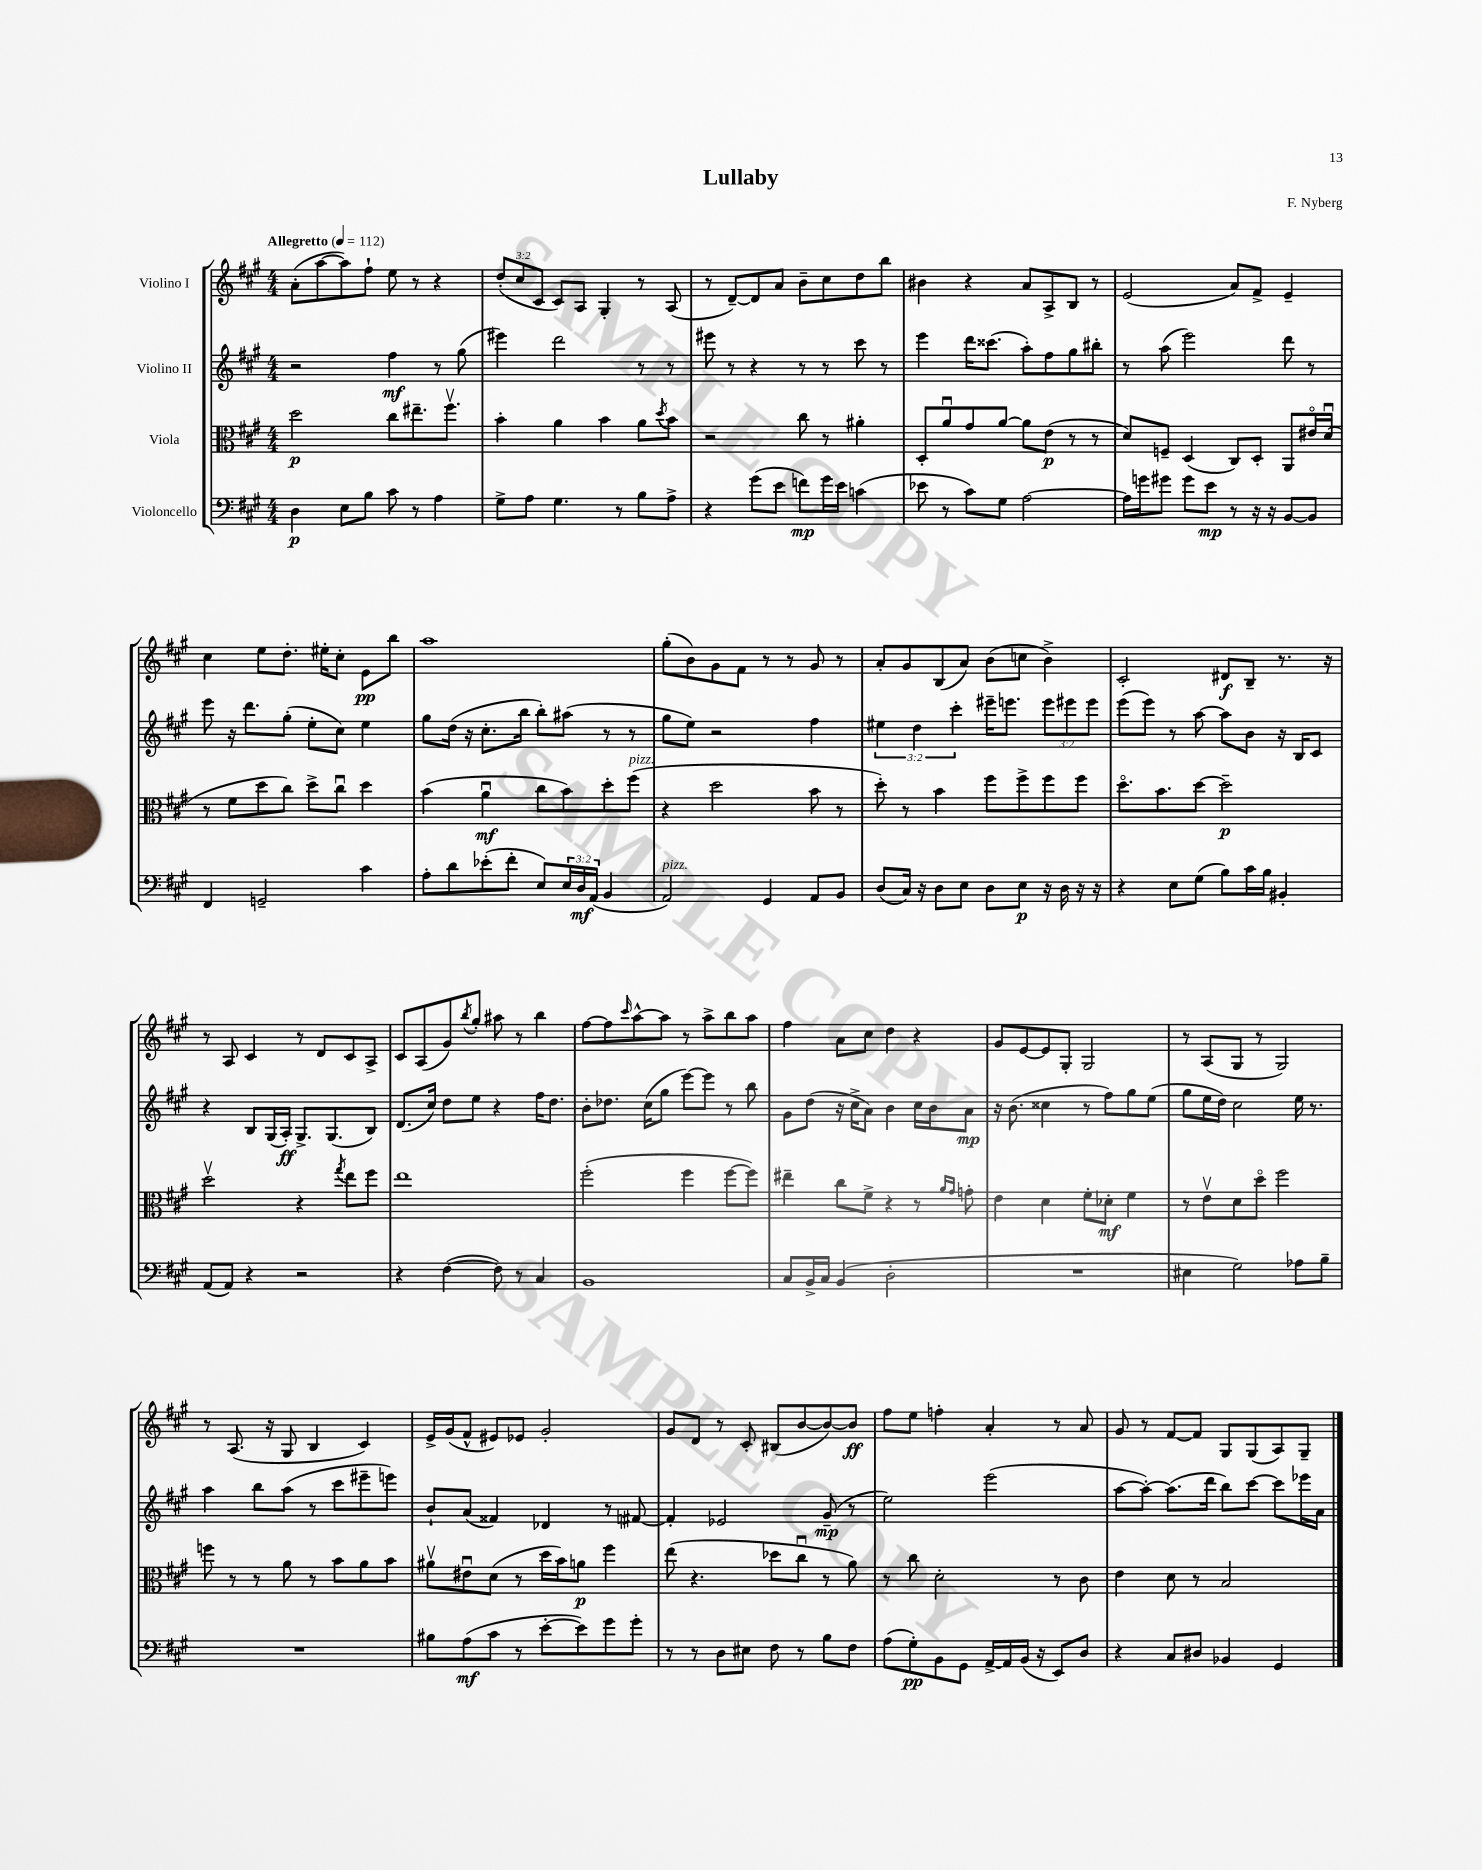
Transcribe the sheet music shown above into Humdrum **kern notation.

**kern	**kern	**kern	**kern
*staff4	*staff3	*staff2	*staff1
*clefF4	*clefC3	*clefG2	*clefG2
*k[f#c#g#]	*k[f#c#g#]	*k[f#c#g#]	*k[f#c#g#]
*M4/4	*M4/4	*M4/4	*M4/4
*MM112	*MM112	*MM112	*MM112
4D\	2dd\	2r	(8a'\L
.	.	.	[8aa\
8E\L	.	.	8aa\])
8B\J	.	.	8ff#`\J
8c#\	8cc#\L	4ff#\	8ee\
8r	8.ee#~\	.	8r
4A\	.	8r	4r
.	8.ff#v\J	.	.
.	.	(8gg#\	.
=	=	=	=
8G#^\L	4b'\	4eee#\)	(12dd'/L
.	.	.	12cc#/
8A\J	.	.	.
.	.	.	12c#/J
4.G#\	4a\	2ddd\	8c#/L)
.	.	.	8A/J
.	4b\	.	4G#'/
8r	.	.	.
8B\L	8a\L	8r	8r
.	8qdd/	.	.
8A^\J	8b\J	8r	(8A/
=	=	=	=
4r	2r	8eee#\	8r
.	.	8r	[8d~/L)
(8g#\L	.	4r	8d/]
8e\J	.	.	8a/J
8f\L)	8cc#\	8r	8b~\L
16g#\L	8r	8r	8cc#\
16e\JJ	.	.	.
(4c\	4a#'\	8ccc#\	8dd\
.	.	8r	8bb\J
=	=	=	=
8e-\	8D'/L	4eee\	4b#\
8r	8au/	.	.
8c#\L)	8g#/	16ddd\LK	4r
.	.	(8.ccc##\J	.
8G#\J	[8a/J	.	.
[2A\	8a\]L	8aa'\L)	8a/L
.	(8e\J	8ff#\	8A^/
.	8r	8gg#\	8B/J
.	8r	8bb#'\J	8r
=	=	=	=
16A\]LL	8d/L)	8r	(2e/
16g\J	.	.	.
8g#\J	8F~/J	(8aa\	.
8g#\L	(4D/	2eee\)	.
8e\J	.	.	.
8r	8C#/L)	.	8a/L)
16r	8D'/J	.	8f#^/J
16r	.	.	.
[8BB/L	8AA/L	8ddd\	4e~/
8BB/]J	16e#o/L	8r	.
.	(16du/JJ	.	.
=	=	=	=
4FF#/	8r	8eee\	4cc#\
.	8f#\L	16r	.
.	.	8.ddd\L	.
2GG~/	8dd\	.	8ee\L
.	8cc#\J)	(8gg#'\J	8.dd'\J
.	8dd^\L	8ee'\L	.
.	.	.	16ee#'\LK
.	8cc#u\J	8cc#\J)	8cc#'\J
4c#\	4dd\	4ee\	8e\L
.	.	.	8bb\J
=	=	=	=
8A'\L	(4b\	8gg#\L	1aa
8d\	.	(16dd\Jk	.
.	.	16r	.
(8e-'\	4au\	8.cc#'\L	.
8f#'\J	.	.	.
.	.	16bb\Jk	.
8E/L)	8cc#\L	8bb'\L)	.
24E/L	8b\)	(8aa#\J	.
24D/	.	.	.
(24AA/JJ	.	.	.
4BB/	8dd'\	8r	.
.	(8ff#\J	8r	.
=	=	=	=
2AA/)	4r	8gg#\L	(8gg#'\L
.	.	8ee\J)	8b\)
.	2dd\	2r	8g#\
.	.	.	8f#\J
4GG#/	.	.	8r
.	.	.	8r
8AA/L	8b\	4ff#\	8g#/
8BB/J	8r	.	8r
=	=	=	=
(8D/L	8dd'\)	6ee#\	8a'/L
16C#/Jk)	8r	.	8g#/
.	.	6dd\	.
16r	.	.	.
8D\L	4b\	.	(8B/
.	.	6ccc#'\	.
8E\J	.	.	8a/J)
8D\L	8ff#\L	16eee#~\LK	(8b\L
.	.	8.eee\J	.
8E\J	8ff#^\	.	8cc\J
16r	8ff#\	12eee\L	4b^\)
16D\	.	.	.
.	.	12eee#\	.
16r	8ff#\J	.	.
.	.	12eee#\J	.
16r	.	.	.
=	=	=	=
4r	8.ddo\L	(8eee\L	2c#'/
.	.	8eee\J)	.
.	8.b\	.	.
8E\L	.	8r	.
(8G#\J	[8dd\J	[8aa\	.
8B\L)	2dd~\]	8aa\]L	8d#/L
16c#\L	.	8b\J	8B~/J
16B\JJ	.	.	.
4BB#'/	.	16r	8.r
.	.	16B/LK	.
.	.	8c#/J	.
.	.	.	16r
=	=	=	=
(8AA/L	2ddv\	4r	8r
8AA/J)	.	.	8A/
4r	.	8B/L	4c#/
.	.	(16G#/L	.
.	.	16A'/JJ)	.
2r	4r	8.G#^/L	8r
.	.	.	8d/L
.	.	(8.G#/	.
.	8qgg#/	.	.
.	8ee\L	.	8c#/
.	8ff#\J	8B/J)	8A^/J
=	=	=	=
4r	1ee	(8.d/L	8c#/L
.	.	.	(8A/
.	.	16cc#/Jk)	.
([4F#\	.	8dd\L	8g#/)
.	.	.	8qbb/
.	.	8ee\J	8gg#'/J
8F#\])	.	4r	8aa#\
8r	.	.	8r
4C#/	.	16ff#\LK	4bb\
.	.	8.dd\J	.
=	=	=	=
1BB	(2ff#'\	8b'\L	[8ff#\L
.	.	8.dd-\J	8ff#\]
.	.	.	16qqccc#/
.	.	.	[8aa^^\
.	.	(16cc#\LK	.
.	.	8gg#\J	8aa\]J
.	4ff#\	[8eee\L)	8r
.	.	8eee\]J	8aa^\L
.	[8ff#\L	8r	8bb\
.	8ff#\]J)	8bb\	8aa\J
=	=	=	=
8C#/L	4ee#~\	8g#\L	4ff#\
16BB^/L	.	(8dd\J	.
16C#/JJ	.	.	.
(4BB/	8cc#\L	16r	8a\L
.	.	16cc#^\LK	.
.	8f#^\J	8a\J)	8cc#\J
2D'\	4r	4b\	4dd\
.	8r	16cc#\LL	4r
.	.	16b\J	.
.	16qqa/LL	.	.
.	16qqg#/JJ	.	.
.	8g'\	8a\J	.
=	=	=	=
1r	4e\	16r	8g#/L
.	.	(8.b\	.
.	.	.	[8e/
.	4d\	4cc##\	8e/]
.	.	.	8G#'/J
.	8f#'\L	8r	2G#/
.	8d-'\J	8ff#\L)	.
.	4f#\	8gg#\	.
.	.	(8ee\J	.
=	=	=	=
4E#\	8r	8gg#\L	8r
.	8ev\L	16ee\L	(8A/L
.	.	16dd\JJ)	.
2G#\)	8d\	2cc#\	8G#/J
.	8ddo\J	.	8r
.	2ff#\	.	2G#/)
8A-\L	.	16ee\	.
.	.	8.r	.
8B~\J	.	.	.
=	=	=	=
1r	8ff\	4aa\	8r
.	8r	.	(8.A/
.	8r	8bb\L	.
.	.	.	16r
.	8a\	(8aa\J	8G#/
.	8r	8r	4B/
.	8b\L	8ccc#\L	.
.	8a\	8eee#~\	4c#/)
.	8b\J	8eee\J)	.
=	=	=	=
8B#\L	8a#v\L	8b`/L	16e^/LL
.	.	.	(16g#/J
(8A\	8e#u\	(8a/J	8f#^^/J
8c#\J	(8d\J	4f##/)	8e#/L)
8r	8r	.	8e-/J
[8e'\L	16dd\LL	4d-/	2g#'/
.	16b\J)	.	.
8e\])	8a\J	.	.
8g#\	4ff#\	8r	.
8g#'\J	.	[8f#/	.
=	=	=	=
8r	(8ee\	4f#'/]	8g#/L
8r	4.r	.	8d/J
8D\L	.	2e-/	8r
8E#\J	.	.	8c#'/
8F#\	8dd-\L	.	(8B#/L
8r	8cc#u\J	.	[8b/
8B\L	8r	(8g#~/	8b/_)
8F#\J	8a\)	8r	8b/]J
=	=	=	=
(8A\L	8r	2ee\)	8ff#\L
8G#'\)	8cc#\	.	8ee\J
8BB\	2d'\	.	4ff'\
8GG#\J	.	.	.
[16AA^/LL	.	(2eee\	4a'/
16AA/]	.	.	.
(16BB/JJ	.	.	.
16r	.	.	.
8EE/L)	8r	.	8r
8D/J	8c#\	.	8a/
=	=	=	=
4r	4e\	[8aa\L	8g#/
.	.	8aa'\_J)	8r
8C#/L	8d\	(8.aa\]L	[8f#/L
8D#/J	8r	.	8f#/]J
.	.	16ddd\Jk	.
4BB-/	2B/	8bb\L)	8G#/L
.	.	[8ccc#\J	(8G#/
4GG#/	.	8ccc#\]L	8A/)
.	.	16eee-\L	8G#~/J
.	.	16a\JJ	.
==	==	==	==
*-	*-	*-	*-
